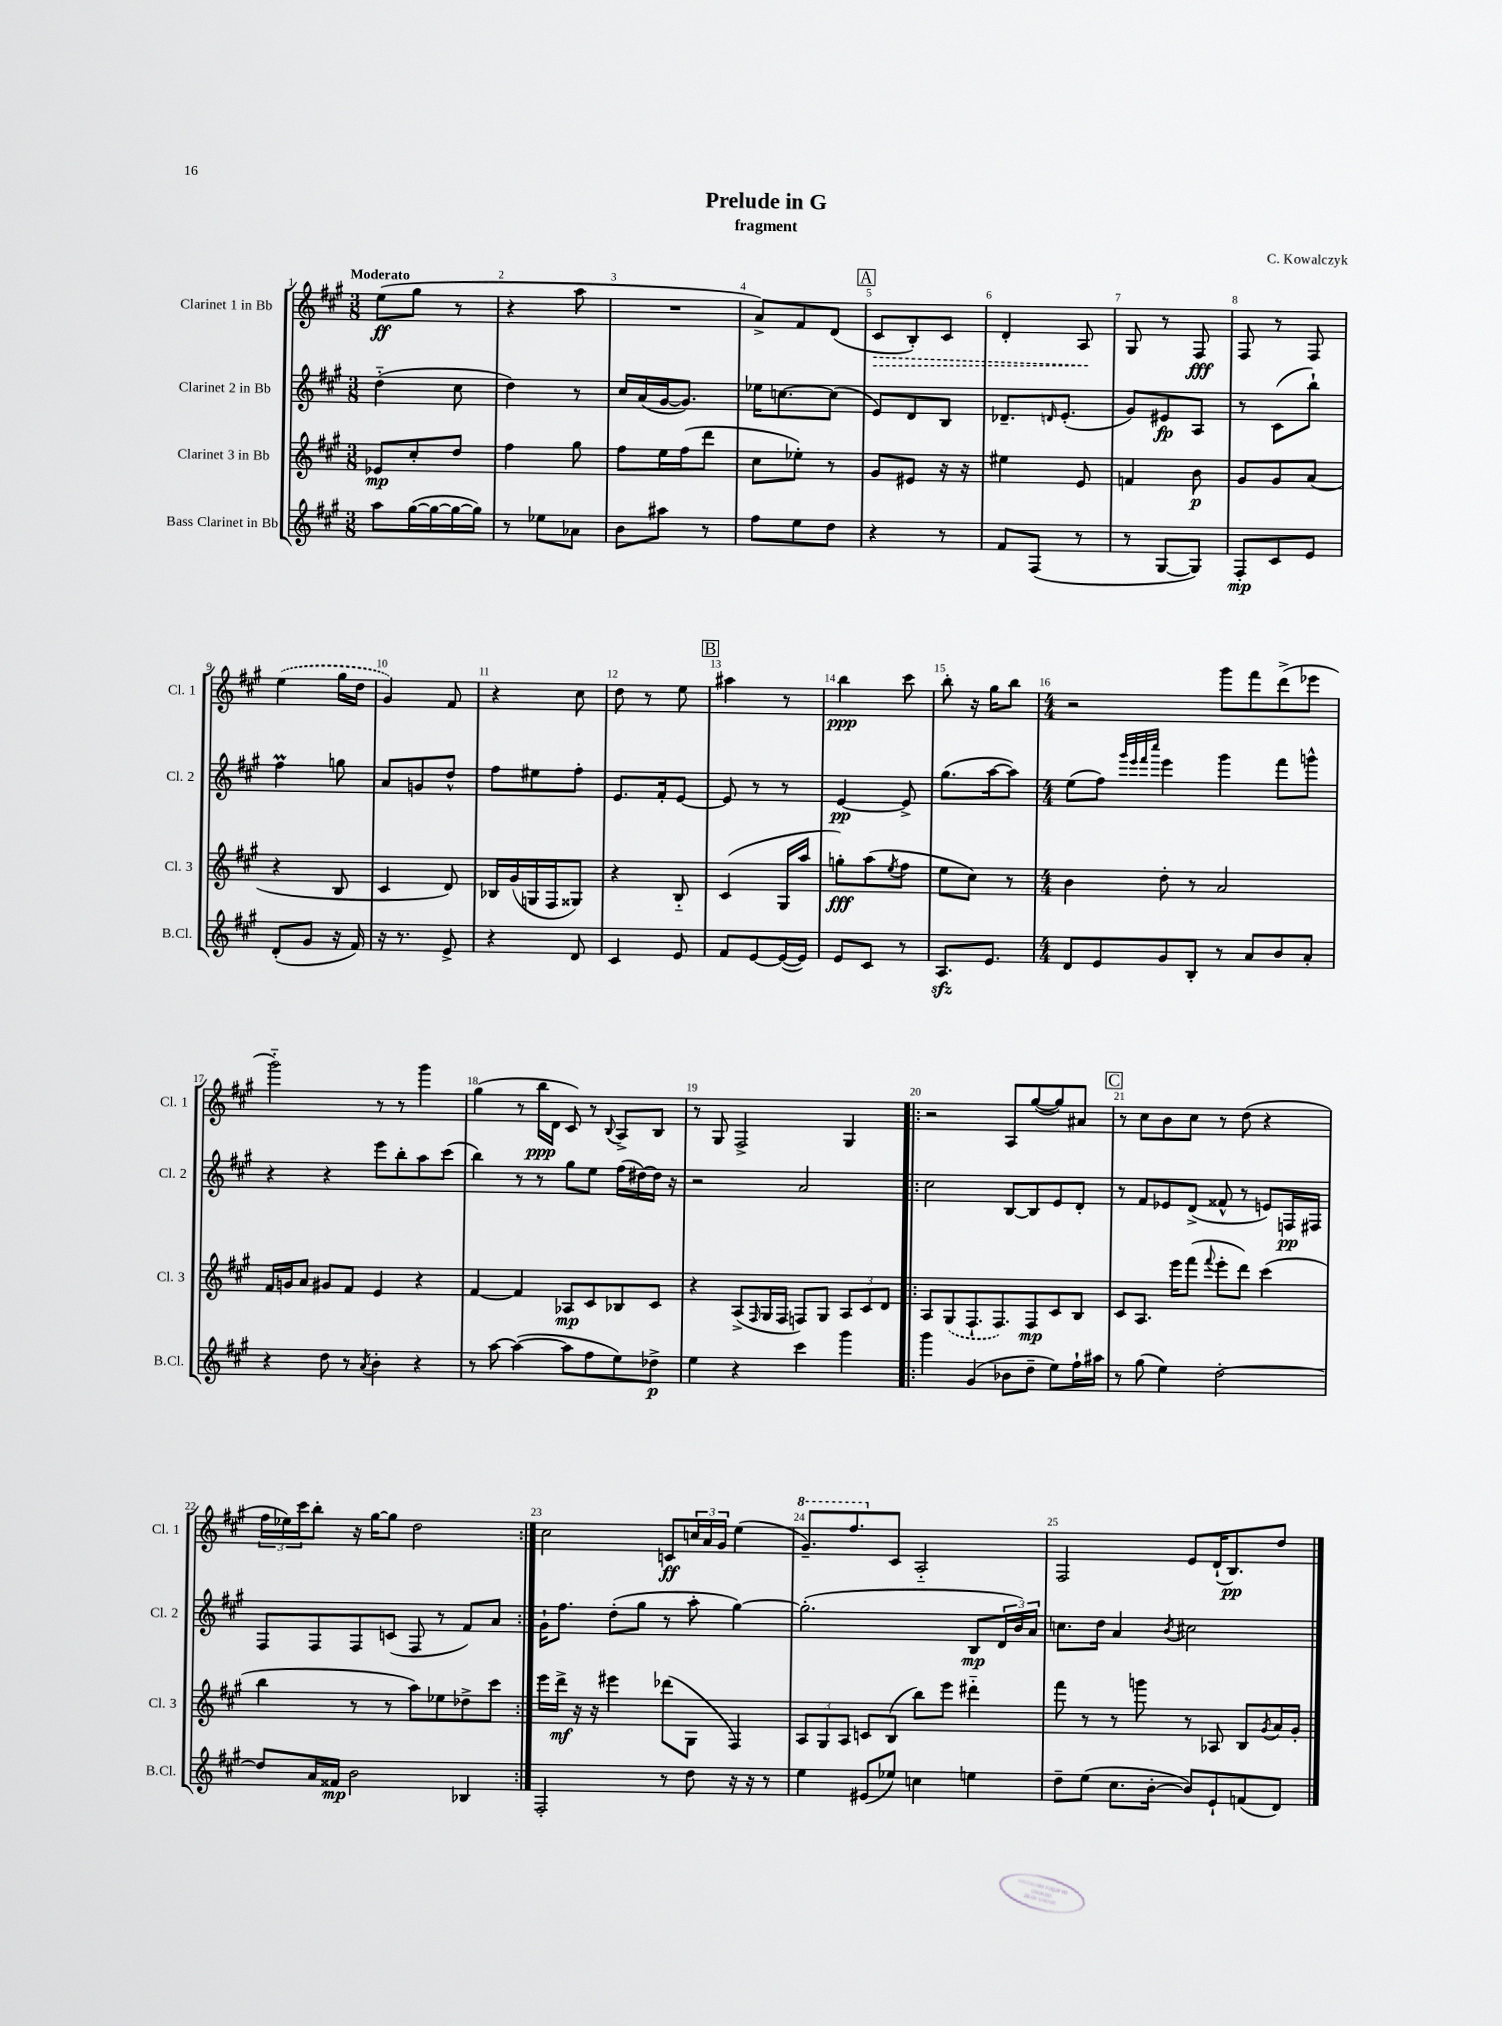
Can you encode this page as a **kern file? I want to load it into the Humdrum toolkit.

**kern	**kern	**kern	**kern
*staff4	*staff3	*staff2	*staff1
*clefG2	*clefG2	*clefG2	*clefG2
*k[f#c#g#]	*k[f#c#g#]	*k[f#c#g#]	*k[f#c#g#]
*M3/8	*M3/8	*M3/8	*M3/8
8aa	8e-	(4dd'~	(8ee
([16gg#	8cc#'	.	8gg#
16gg#_	.	.	.
16gg#_	8dd	8cc#	8r
16gg#])	.	.	.
=	=	=	=
8r	4ff#	4dd)	4r
8ee-	.	.	.
8a-	8gg#	8r	8aa
=	=	=	=
8b	8ff#	16cc#	4.r
.	.	(16a	.
8aa#	16ee	[16g#	.
.	(16ff#	8.g#])	.
8r	8ddd	.	.
=	=	=	=
8ff#	8cc#	16ee-	8a^)
.	.	[8.cc	.
8ee	8ee-')	.	8f#
8dd	8r	(8cc]	(8d
=	=	=	=
4r	8g#	8e)	8c#
.	8e#	8d	8B')
8r	16r	8B	8c#
.	16r	.	.
=	=	=	=
8f#	4ee#	8.d-~	4d'
(8F#	.	.	.
.	.	16qqd	.
.	.	(8.e'	.
8r	8e	.	8A
=	=	=	=
8r	4f	8g#)	8G#
[8G#	.	8e#	8r
8G#])	8b	8A	8F#
=	=	=	=
8F#'	8g#	8r	8F#
8c#	8g#	(8c#	8r
8e	(8a	8bb`)	8F#
=	=	=	=
(8d'	4r	4ff#	(4ee
8g#	.	.	.
16r	8B	8gg	16gg#
16f#)	.	.	16dd
=	=	=	=
16r	4c#	8a	4g#)
8.r	.	.	.
.	.	8g	.
8e^	8d)	8dd^^	8f#
=	=	=	=
4r	16B-	8ff#	4r
.	(16g#	.	.
.	16G	8ee#	.
.	16F#	.	.
8d	8G##)	8ff#'	8cc#
=	=	=	=
4c#	4r	8.e	8dd
.	.	.	8r
.	.	16f#'	.
8e	8B'~	[8e	8ee
=	=	=	=
8f#	(4c#	8e]	4aa#
[8e	.	8r	.
(16e_	16G#	8r	8r
16e])	16aa	.	.
=	=	=	=
8e	8gg')	[4e	4bb
8c#	(8aa	.	.
.	8qee	.	.
8r	8ff#	8e^]	8ccc#
=	=	=	=
8.A	8ee	(8.gg#	8bb'
.	8cc#)	.	16r
8.e	.	[16aa	16gg#
.	8r	8aa])	8bb
=	=	=	=
*M4/4	*M4/4	*M4/4	*M4/4
8d	4b	(8ee	2r
8e	.	8ff#)	.
.	.	32qqggg#	.
.	.	32qqeee	.
.	.	32qqfff#	.
.	.	32qqcccc#	.
8g#	8dd'	4eee	.
8B'	8r	.	.
8r	2a	4ggg#	8ggg#
8a	.	.	8fff#
8b	.	8fff#	(8ddd^
8a'	.	8ggg^^	8eee-
=	=	=	=
4r	16f#	4r	2ggg#'~)
.	16g	.	.
.	8a	.	.
8dd	8g#	4r	.
8r	8f#	.	.
8qa	.	.	.
4b'	4e	8eee	8r
.	.	8bb'	8r
4r	4r	8aa	4ggg#
.	.	(8ccc#	.
=	=	=	=
8r	[4f#	4bb)	(4gg#
[8aa	.	.	.
(4aa_	4f#]	8r	8r
.	.	8r	16bb
.	.	.	16d
8aa]	8A-	8gg#	8c#)
8ff#	8c#	8ee	8r
.	.	.	8qqB
8ee)	8B-	(16ff#	8A^
.	.	[16dd#)	.
8dd-^	8c#	16dd#]	8B
.	.	16r	.
=	=	=	=
4ee	4r	2r	8r
.	.	.	8G#
4r	(8A^	.	2F#^
.	16qqF#	.	.
.	16G#	.	.
.	16F#	.	.
4ccc#	8F)	2a	.
.	8G#	.	.
4ggg#	12A	.	4G#
.	12c#	.	.
.	12d	.	.
=!|:	=!|:	=!|:	=!|:
4ggg#	8A	2cc#	2r
.	(8G#	.	.
(4g#	8.F#`	.	.
.	8.F#)	.	.
8b-	.	[8B	8A
8dd~	8F#	8B]	([8gg#
8ee)	8c#	8e	8gg#])
16ff#`	8B	8d'	8a#
16aa#	.	.	.
=	=	=	=
8r	8c#	8r	8r
(8gg#	8.A	8f#	8cc#
4ee)	.	8e-	8b
.	16eee	.	.
.	(8fff#	(8d^	8cc#
.	8qqfff#	.	.
[2dd'	8eee'	8f##^^	8r
.	8ddd)	8r	(8dd
.	(4ccc#	8e)	4r
.	.	16F	.
.	.	16F#	.
=	=	=	=
8dd]	4bb	8F#	24ff#
.	.	.	24ee-)
.	.	.	24ccc#
16a	.	8F#	8bb'
16f##	.	.	.
2b	8r	8F#	16r
.	.	.	[16gg#
.	8r	(8c	8gg#]
.	8aa)	8F#	2dd
.	8ee-	8r	.
4B-	8dd-^	8f#)	.
.	8ccc#	8a	.
=:|!	=:|!	=:|!	=:|!
2F#'	16eee	16g#`	2cc#
.	16ddd^	8.ff#	.
.	16r	.	.
.	16r	.	.
.	4eee#	(8dd'	.
.	.	8gg#	.
8r	(8ddd-	8r	8c
8dd	8G#	8aa'	24cc
.	.	.	24a
.	.	.	24g#
16r	4F#)	[4gg#)	(4ee
16r	.	.	.
8r	.	.	.
=	=	=	=
4ee	12A	(2.gg#']	8.gg#~)
.	12G#	.	.
.	12A	.	.
.	.	.	8.fff#
(8e#	8c	.	.
8ee-)	(8B	.	8c#
4cc	8bb)	.	2A'~
.	8eee	.	.
4ee	4ddd#'~	8B	.
.	.	24d	.
.	.	24b)	.
.	.	24a	.
=	=	=	=
8dd~	8fff#	8.cc	2F#
(8ee	8r	.	.
.	.	16dd	.
8.cc#	8r	4a	.
.	8ggg	.	.
[16b'	.	.	.
.	.	8qb	.
8b])	8r	2cc#	8e
8e`	8A-	.	(16d`
.	.	.	8.B)
(8f	8B	.	.
.	8qg#	.	.
8d)	16a	.	8dd
.	16g#'	.	.
==	==	==	==
*-	*-	*-	*-
